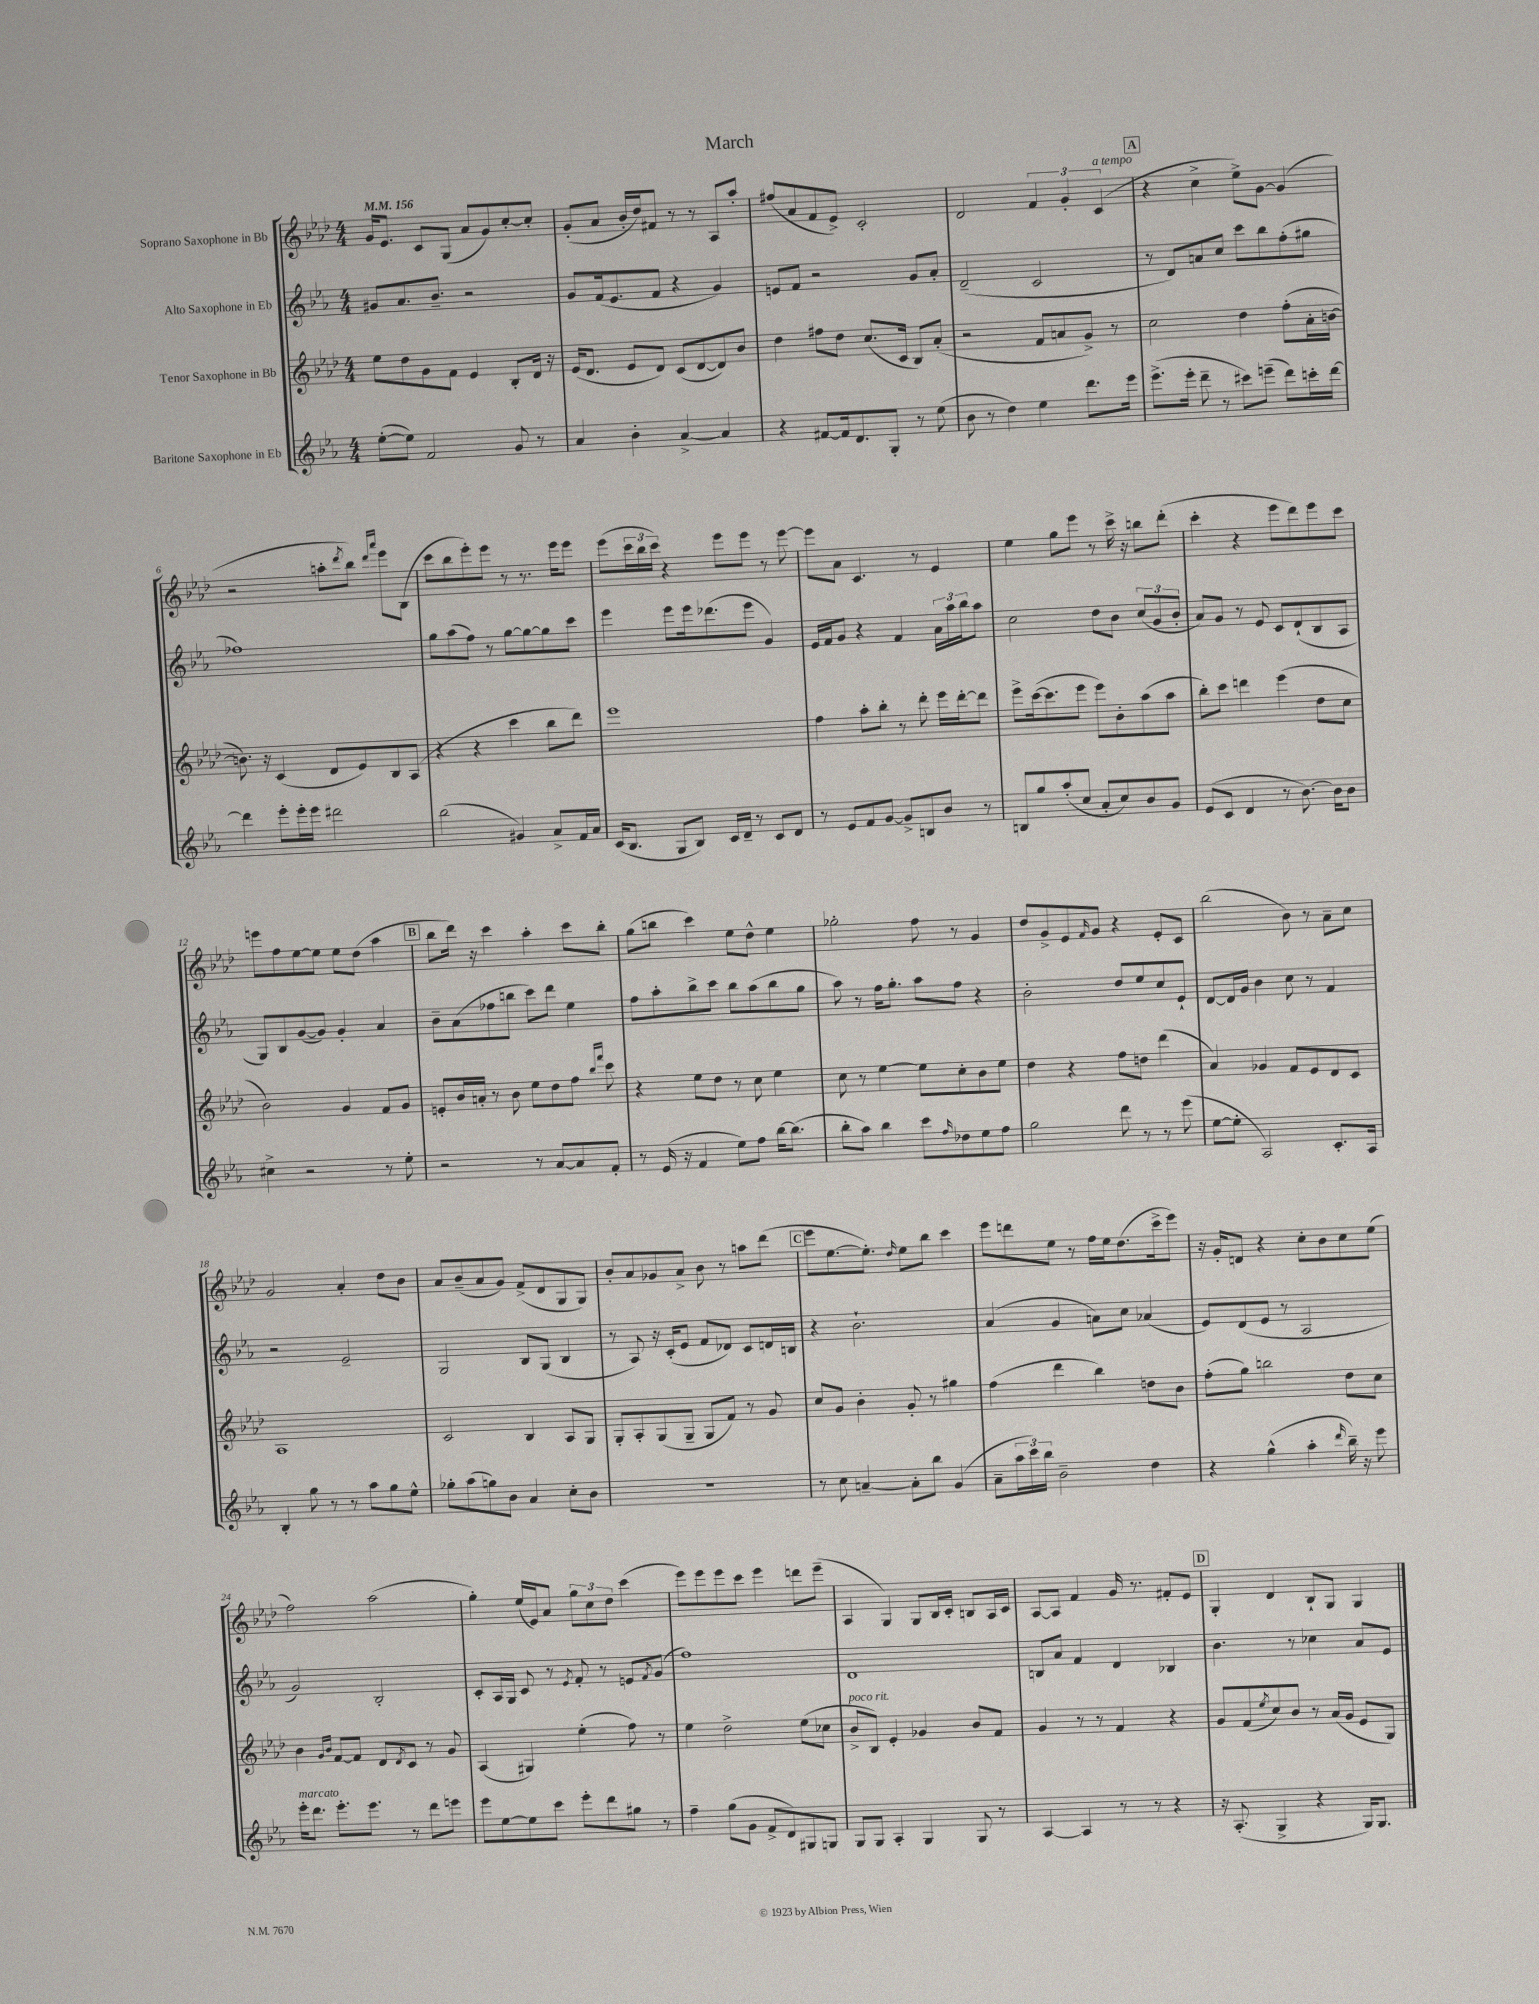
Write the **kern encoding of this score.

**kern	**kern	**kern	**kern
*part4	*part3	*part2	*part1
*staff4	*staff3	*staff2	*staff1
*I"Baritone Saxophone in Eb	*I"Tenor Saxophone in Bb	*I"Alto Saxophone in Eb	*I"Soprano Saxophone in Bb
*clefG2	*clefG2	*clefG2	*clefG2
*k[b-e-a-]	*k[b-e-a-d-]	*k[b-e-a-]	*k[b-e-a-d-]
*M4/4	*M4/4	*M4/4	*M4/4
*MM156	*MM156	*MM156	*MM156
=1	=1	=1	=1
([8ee-'\L	8ee-\L	8g#X/L	16g/KL
.	.	.	8.e-/J
8ee-\J])	8dd-\	8.a-/	.
2f/	8g\	.	8c/L
.	.	8.b-~/J	.
.	8f\J	.	(8G/J
.	4e-/	2r	8a-/L
.	.	.	8g/)
8g/	8B-'/L	.	[8cc'/
8r	16d-/Jk	.	8cc'/J]
.	16r	.	.
=2	=2	=2	=2
4a-/	(16e-/KL	8g/L	(8g'/L
.	8.d-/J	.	.
.	.	(16f/k	8a-/J
.	.	8.e-/	.
4b-'\	8e-/L	.	16b-'/LL
.	.	.	16dd-/J)
.	8d-/J)	8f/J	8f#X/J
[4a-^/	(8c/L	4r	8r
.	[8d-/	.	8r
4a-/]	8d-/])	4g/)	8A-/L
.	8b-/J	.	8aa-'/J
=3	=3	=3	=3
4r	4dd-\	8en/L	(8ff#X/L
.	.	8f/J	8a-/
[8f#X/L	8ff#X\L	2r	8f/
16f#/k]	8dd-\J	.	8e-^/J)
8.d/	.	.	.
.	(8.cc/L	.	2c'/
8G'/J	.	.	.
.	16c/Jk	.	.
8r	8B-/L)	8g/L	.
(8ee-\	(8a-'/J	8a-'/J	.
=4	=4	=4	=4
8b-\	2r	(2d~/	2d-/
8r	.	.	.
4dd\)	.	.	.
4ee-\	8f/L	2c/	6f/
.	8an/	.	.
.	.	.	6g'/
8.ddd\L	8g^/J)	.	.
!	!	!	!LO:TX:a:i:t=a tempo
.	.	.	(6c/
.	8r	.	.
16eee-\Jk	.	.	.
!!LO:REH:place=s1:t=A
=5	=5	=5	=5
(8.eee-^\L	2cc\	8r	4r
.	.	8d/L)	.
16eee-'\Jk	.	.	.
8ddd~\	.	8an/	4cc^\
8r	.	8cc/J	.
8ccc#X\L)	4dd-\	8ccc\L	8ee-^\L)
(8eeen~\J	.	8bb-\	[8g\J
8ddd\L)	(8ff'\L	(8ff'\	(4g/]
16cccn'\L	16a-'\L	8gg#X\J	.
[16ddd\JJ	[16bn\JJ	.	.
!!LO:LB:g=z
=6	=6	=6	=6
4ddd\]	8.bn\])	1ff-X)	2r
.	16r	.	.
8eee-'\L	(4c/	.	.
16eee-'\L	.	.	.
16eee-\JJ	.	.	.
2ddd#X\	8d-/L	.	8aan'\L
.	.	.	8qddd-/
.	8e-/)	.	8bb-\J)
.	.	.	16qqddd-/LL
.	.	.	16qqaaa-/JJ
.	8B-/	.	8eee-\L
.	(8A-/J	.	(8B-\J
=7	=7	=7	=7
(2bb-\	4r	8gg\L	8ccc\L
.	.	(8aa-\	8bb-\
.	4r	8ff\J)	8eee-'\)
.	.	8r	8eee-\J
4g#X/)	4ccc\	[8gg\L	8r
.	.	8gg\_	8.r
8a-^/L	8bb-\L	8gg\]	.
.	.	.	16eee-\KL
16f/L	8ddd-\J)	8ccc\J	8eee-\J
16a-/JJ	.	.	.
=8	=8	=8	=8
(16c/KL	1eee-	4eee-\	(8eee-\L
8.B-/J	.	.	.
.	.	.	24ccc\L
.	.	.	24bb-\
.	.	.	24ccc\JJ)
8G/L	.	8eee-\L	4r
8B-/J)	.	16eee-\k	.
.	.	(8.ddd-X\	.
16c/LL	.	.	8eee-\L
16d~/JJ	.	.	.
8r	.	8eee-\J	8eee-\J
8c/L	.	4g/)	8r
8d/J	.	.	[8eee-\
=9	=9	=9	=9
8r	4ff\	16e-/LL	8eee-\L]
.	.	16f/J	.
8e-/L	.	8g/J	8a-\J
8f/	8aa-'\L	4r	4.c/
[8g/J	8bb-'\J	.	.
8g^/L]	8r	4f/	.
8Bn/	8ddd-'\	.	8r
8b-/J	16eee-\LL	24a-\LL	4e-/
.	.	24aa-\	.
.	[16ddd-'\J	.	.
.	.	24bb-\J	.
8r	8ddd-\J]	8aa-\J	.
=10	=10	=10	=10
8Bn/L	8eee-^\L	2cc\	4ee-\
8gg/	([16ccc\k	.	.
.	8.ccc\]	.	.
(8aa-'/	.	.	8gg\L
8cc/J	8eee-\J	.	8eee-\J
8a-'/L	8eee-\L)	8dd\L	8r
8cc/)	8b-'\	8b-\J	16ccc^\
.	.	.	16r
8b-/	(8aa-\	(12cc/L	8bbn\L
.	.	12g/	.
8g/J	8aa-\J	.	(8ddd-'\J
.	.	12b-'/J	.
=11	=11	=11	=11
(8e-/L	8bb-'\L)	8a-/L)	4ccc'\
8c/J	8ccc\J	8g/J	.
4d/	4dddn\	8r	4r
.	.	8e-/	.
8r	(4eee-\	8c/L	8eee-\L
[8.b-\)	.	(8d`/	8ddd-\)
.	8dd-\L	8B-/	8eee-\
16b-\KL]	.	.	.
8b-\J	8cc\J	8A-/J	8ccc\J
!!LO:LB:g=z
=12	=12	=12	=12
4cc#X^\	2b-\)	8G/L)	8eeen\L
.	.	8B-/	8ff\
2r	.	([8g/	[8ee-\
.	.	8g/J])	8ee-\J]
.	4g/	4g'/	8ee-\L
.	.	.	(8dd-\J
8r	8f/L	4a-/	4aa-\
8ee-'\	8g/J	.	.
!!LO:REH:place=s1:t=B
=13	=13	=13	=13
2r	8en'/L	8b-~\L	8bb-\L
.	16b-/L	(8a-\	16ddd-\Jk)
.	16an'/JJ	.	16r
.	8r	8ff-X\	4ccc\
.	8b-\	8bbn\J	.
8r	8ee-\L	8ccc\L)	4aa-'\
[8a-/L	8dd-\	8ddd\J	.
8a-/]	8ff\J	4ee-\	8ccc\L
.	16qqbb-/LL	.	.
.	16qqfff/JJ	.	.
8f'/J	8ccc\	.	8bb-'\J
=14	=14	=14	=14
8r	4r	8ff\L	(8gg\L
(16e-/	.	8aa-'\	8bbn\J
16r	.	.	.
4f/	8ee-\L	8bb-^\	4ccc\)
.	8dd-\J	8ccc\J	.
8ee-\L)	8r	8bb-\L	8ee-\L
8ff\J	8cc\	(8aa-\	8dd-^^\J
[16bb-\KL	4ee-\	8bb-\	4ee-\
(8.bb-\J]	.	.	.
.	.	8gg\J	.
=15	=15	=15	=15
8bb-'\L	8cc\	8aa-\)	2gg-X'\
8aa-\J)	8r	8r	.
4bb-\	[4ee-\	16ff\KL	.
.	.	8.gg'\J	.
8ccc\L	8ee-\L]	8aa-\L	8ff\
16qqff/	.	.	.
8dd-X\	8cc'\	8ff\J	8r
8ee-\	8b-\	4r	4g/
8ff\J	8ee-\J	.	.
=16	=16	=16	=16
2gg\	4dd-\	2b-'\	8dd-/L
.	.	.	8g^/
.	4r	.	8e-/
.	.	.	16qqf/
.	.	.	8g/J
8ddd\	8ff\L	8dd/L	4r
8r	8ddn\J	8ee-/	.
8r	(4ddd-\	8cc/	8e-'/L
(8eee-\	.	8e-`/J	8c/J
=17	=17	=17	=17
[8ee-\L	4a-/)	[8d/L	(2bb-\
8ee-'\J]	.	16d/L]	.
.	.	16g/JJ	.
2A-/)	4g-X/	4b-\	.
.	8f/L	8cc\	8b-\)
.	8e-/	8r	8r
8.c'/L	8d-/	4f/	8a-~\L
.	8c/J	.	8cc\J
16A-/Jk	.	.	.
!!LO:LB:g=z
=18	=18	=18	=18
4B-'/	1A-	2r	2g/
8gg\	.	.	.
8r	.	.	.
8r	.	2e-~/	4a-'/
8aa-\L	.	.	.
8gg\	.	.	8dd-\L
8ee-^^\J	.	.	8b-\J
=19	=19	=19	=19
8gg-X'\L	2c/	2G/	8a-/L
(8aa-\	.	.	(8b-~/
8ggn\)	.	.	8a-/
8b-\J	.	.	8g/J)
4a-/	4B-/	8B-/L	(8f^/L
.	.	(8G/J	8d-/
8cc'\L	8A-/L	4B-/	8G/
8b-\J	8G/J	.	8G/J)
=20	=20	=20	=20
1r	8G'/L	8r	8b-'/L
.	8A-'/	8A-/)	8a-/
.	(8G/	16r	8g-X/
.	.	(16c'/KL	.
.	8G~/J	8e-/J	8a-^/J
.	8G/L	8f/L	8b-\
.	8f/J)	8d-X/J)	8r
.	8r	8c/L	8aan\L
.	8g/	16dn/L	(8ddd-\J
.	.	16Bn/JJ	.
!!LO:REH:place=s1:t=C
=21	=21	=21	=21
8r	8cc/L	4r	8eee-\L
8cc\	8g/J	.	[8.ee-\
[4an~/	4b-'\	2.b-`\	.
.	.	.	8.ee-'\J])
.	.	.	16qqdd-/
8a'\L]	8g'/	.	8ee-\L
8bb-\J	8r	.	8bb-\J
(4g/	4gg#X\	.	4ccc\
=22	=22	=22	=22
8a-~\L	(4ff\	(4a-/	8eee-\L
24aa-\L	.	.	8dddn\
24ccc\)	.	.	.
24bb-\JJ	.	.	.
2b-~\	4ddd-\	4g/	8ee-\J
.	.	.	8r
.	4bb-\)	8an\L)	16ff\LL
.	.	.	16ee-\J
.	.	8cc\J	(8.dd-\
4dd\	8ddn\L	(4a-X/	.
.	.	.	16ccc^\k
.	8b-\J	.	8eee-\J)
=23	=23	=23	=23
4r	(8ff'\L	8e-/L)	16r
.	.	.	16g'/KL
.	8gg\J)	(8d/	8dn/J
(4gg^^\	2bbn\	8e-/J	4r
.	.	8r	.
4aa-'\	.	2A-/	8cc'\L
.	.	.	8b-\
16qqddd/	.	.	.
16bb-~\)	8dd-\L	.	8cc\
16r	.	.	.
8eee-\	8cc\J	.	(8ee-\J
!!LO:LB:g=z
=24	=24	=24	=24
!LO:TX:a:i:t=marcato	!	!	!
16eee-'\KL	4b-\	2g/)	2ff\)
8.ddd\J	.	.	.
.	16qqg/LL	.	.
.	16qqb-/JJ	.	.
8.eee-'\L	[8f/L	.	.
.	8f/J]	.	.
8.eee-\J	.	.	.
.	8d-/L	2B-'/	(2aa-\
.	8qd-/	.	.
8r	8c/J	.	.
8ddd\L	8r	.	.
8eeen\J	8g/	.	.
=25	=25	=25	=25
8eee-\L	(4A-/	8c'/L	4gg'\)
[8ee-\	.	16A-/L	.
.	.	16G/JJ	.
8ee-\]	4G#X/)	8c/	(16ee-/LL
.	.	.	16e-/J)
8ccc\J	.	8r	8a-/J
.	.	8qe-/	.
8eee-'\L	(4ee-'\	8f'/	12gg\L
.	.	.	12cc\
8ddd\	.	8r	.
.	.	.	12dd-\J
8gg#X\J	8ff\)	8en/L	(4ccc\
.	.	8qf/	.
8r	8r	(8g/J	.
=26	=26	=26	=26
4ff~\	4ee-\	1ff)	8eee-\L)
.	.	.	8eee-\
(8gg\L	2dd-^\	.	8eee-\
8g\J	.	.	8ccc\J
8f^/L	.	.	4eee-\
8d/)	.	.	.
8G#X/	(8ee-\L	.	8dddn\L
8Gn/J	8cc-X\J	.	(8eee-~\J
=27	=27	=27	=27
!	!LO:TX:a:i:t=poco rit.	!	!
8G/L	8b-^/L	1d	4A-/
8G/J	8B-/J)	.	.
4A-'/	4e-'/	.	4G/)
4G/	4g-X/	.	8G/L
.	.	.	16B-/L
.	.	.	16c'/JJ
8G/	8b-/L	.	8Bn/L
8r	8f/J	.	16A-/L
.	.	.	16c/JJ
=28	=28	=28	=28
[4A-/	4g/	8Bn/L	[8A-/L
.	.	8a-/J	8A-/J]
4A-/]	8r	4f/	4f/
.	8r	.	.
8r	4f/	4d/	16g/
.	.	.	8.r
8r	.	.	.
4r	4r	4B-X/	8f#X'/L
.	.	.	8e-/J
!!LO:REH:place=s1:t=D
=29	=29	=29	=29
16r	8g/L	4.b-\	4G'/
(8.A-'/	.	.	.
.	(8f/	.	.
.	8qee-/	.	.
4G^/	8cc/)	.	4d-/
.	8b-/J	8r	.
4r	8r	4cc-X\	8B-`/L
.	(16a-/LL	.	8G/J
.	16g/JJ	.	.
16G/KL)	8e-/L	8a-/L	4G/
8.G/J	.	.	.
.	8G/J)	8e-/J	.
==	==	==	==
*-	*-	*-	*-
